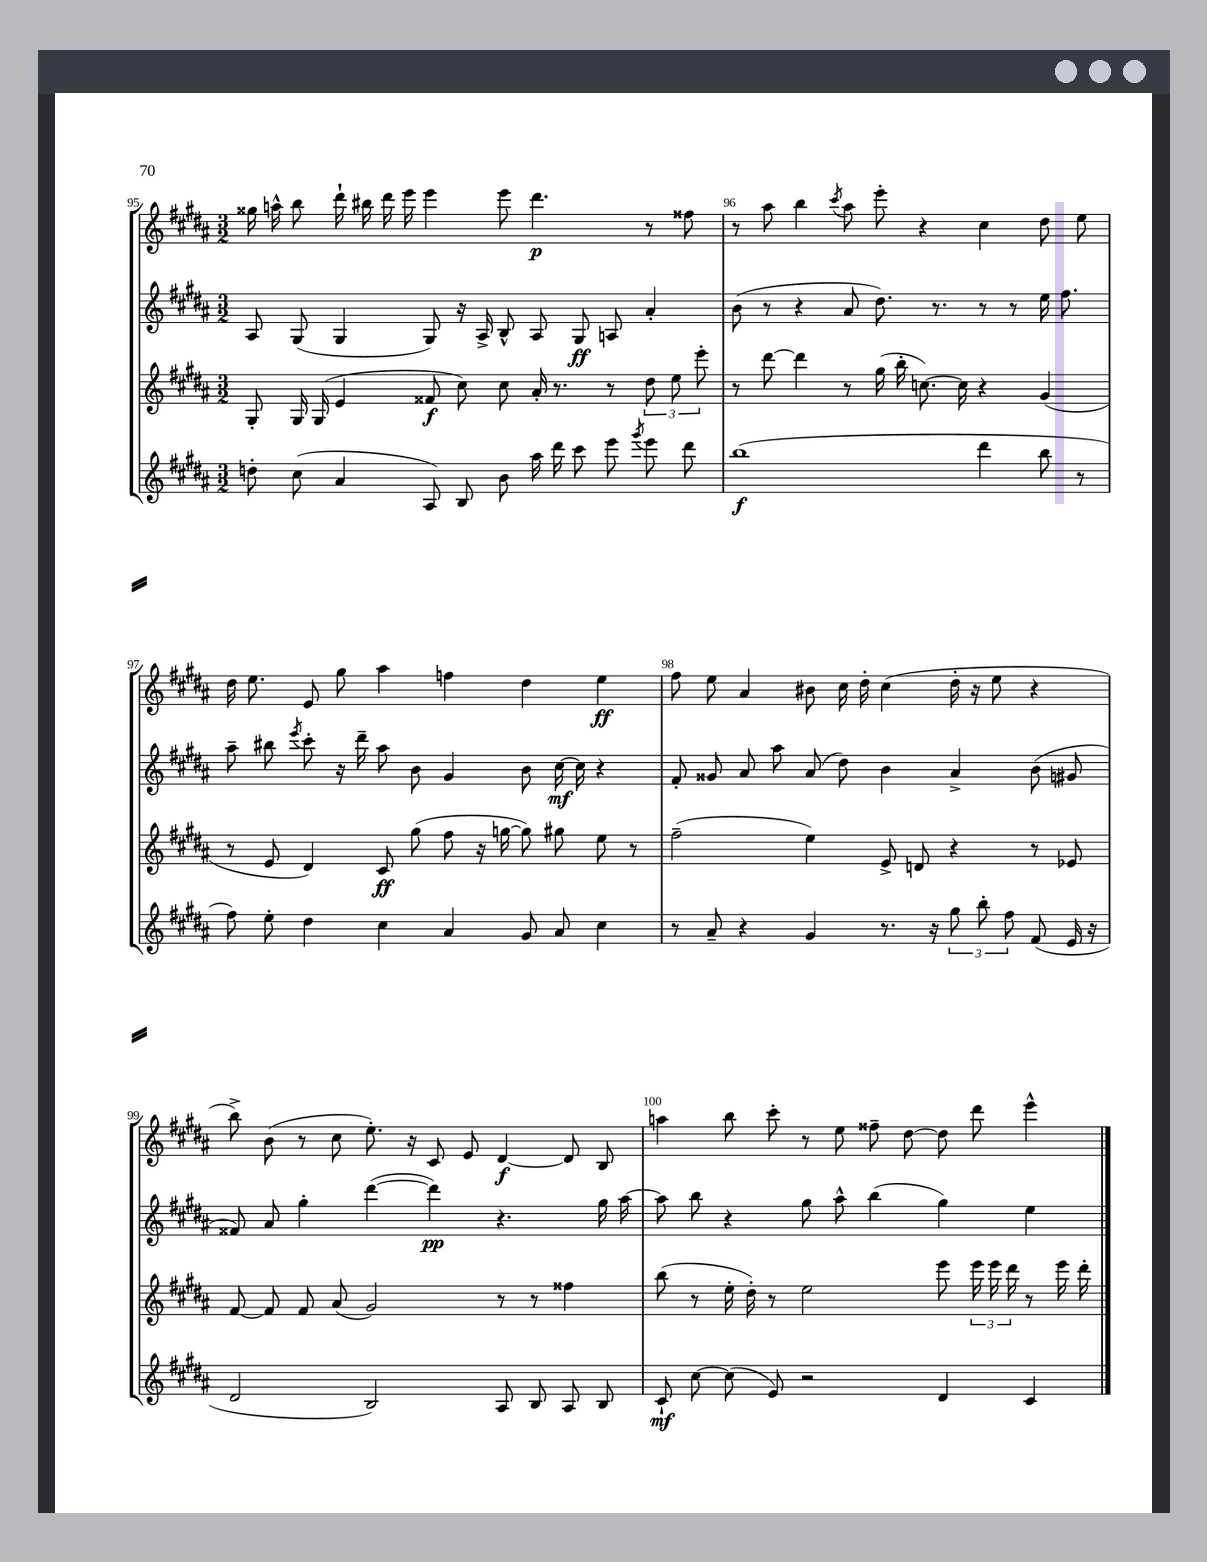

**kern	**kern	**kern	**kern
*staff4	*staff3	*staff2	*staff1
*clefG2	*clefG2	*clefG2	*clefG2
*k[f#c#g#d#a#]	*k[f#c#g#d#a#]	*k[f#c#g#d#a#]	*k[f#c#g#d#a#]
*M3/2	*M3/2	*M3/2	*M3/2
8dd'	8G#'	8A#	16gg##
.	.	.	16aa^^
(8cc#	16G#	(8G#	8bb
.	(16G#	.	.
4a#	4e	4G#	16ddd#`
.	.	.	16bb#
.	.	.	16ddd#
.	.	.	16eee
8A#)	8f##	8G#)	4eee
8B	8cc#)	16r	.
.	.	16A#^	.
8b	8cc#	8B^^	8eee
16aa#	16a#'	8A#	4.ddd#
16ddd#	8.r	.	.
8ccc#	.	8G#	.
8eee	8r	8A	.
8qggg#	.	.	.
8eee	12dd#	4a#'	8r
.	12ee	.	.
8ddd#	.	.	8ff##
.	12eee'	.	.
=	=	=	=
(1bb	8r	(8b	8r
.	[8ddd#	8r	8aa#
.	4ddd#]	4r	4bb
.	.	.	8qccc#
.	8r	8a#	8aa#
.	(16gg#	8.dd#)	8eee'
.	16bb'	.	.
.	[8.cc)	.	4r
.	.	8.r	.
.	16cc]	.	.
4ddd#	4r	8r	4cc#
.	.	8r	.
8bb	(4g#	16ee	8dd#
.	.	8.ff#	.
8r	.	.	8ee
=	=	=	=
8ff#)	8r	8aa#~	16dd#
.	.	.	8.ee
8ee'	8e	8bb#	.
.	.	8qeee	.
4dd#	4d#)	8ccc#'	8e
.	.	16r	8gg#
.	.	16ddd#~	.
4cc#	8c#	8aa#	4aa#
.	(8gg#	8b	.
4a#	8ff#	4g#	4ff
.	16r	.	.
.	[16gg	.	.
8g#	8gg])	8b	4dd#
8a#	8gg#	[16cc#	.
.	.	16cc#]	.
4cc#	8ee	4r	4ee
.	8r	.	.
=	=	=	=
8r	(2ff#~	8f#'	8ff#
8a#~	.	8g##	8ee
4r	.	8a#	4a#
.	.	8aa#	.
4g#	4ee)	(8a#	8b#
.	.	8dd#)	16cc#
.	.	.	16dd#'
8.r	8e^	4b	(4cc#
.	8d	.	.
16r	.	.	.
12gg#	4r	4a#^	16dd#'
.	.	.	16r
12bb'	.	.	.
.	.	.	8ee
12ff#	.	.	.
(8f#	8r	(8b	4r
16e	8e-	8g#	.
16r	.	.	.
=	=	=	=
2d#	[8f#	8f##)	8bb^)
.	8f#]	8a#	(8b
.	8f#	4gg#'	8r
.	(8a#	.	8cc#
2B)	2g#)	([4ddd#	8.ee')
.	.	.	16r
.	.	4ddd#])	8c#
.	.	.	8e
8A#	8r	4.r	[4d#
8B	8r	.	.
8A#	4ff##	.	8d#]
8B	.	16gg#	8B
.	.	[16aa#	.
=	=	=	=
8c#`	(8bb	8aa#]	4aa
[8cc#	8r	8bb	.
(8cc#]	16ee'	4r	8bb
.	16dd#')	.	.
8e)	8r	.	8ccc#'
2r	2ee	8gg#	8r
.	.	8aa#^^	8ee
.	.	(4bb	8ff##~
.	.	.	[8dd#
4d#	8eee	4gg#)	8dd#]
.	24eee	.	8ddd#
.	24eee	.	.
.	24ddd#	.	.
4c#	8r	4ee	4eee^^
.	16eee	.	.
.	16ddd#'	.	.
==	==	==	==
*-	*-	*-	*-
